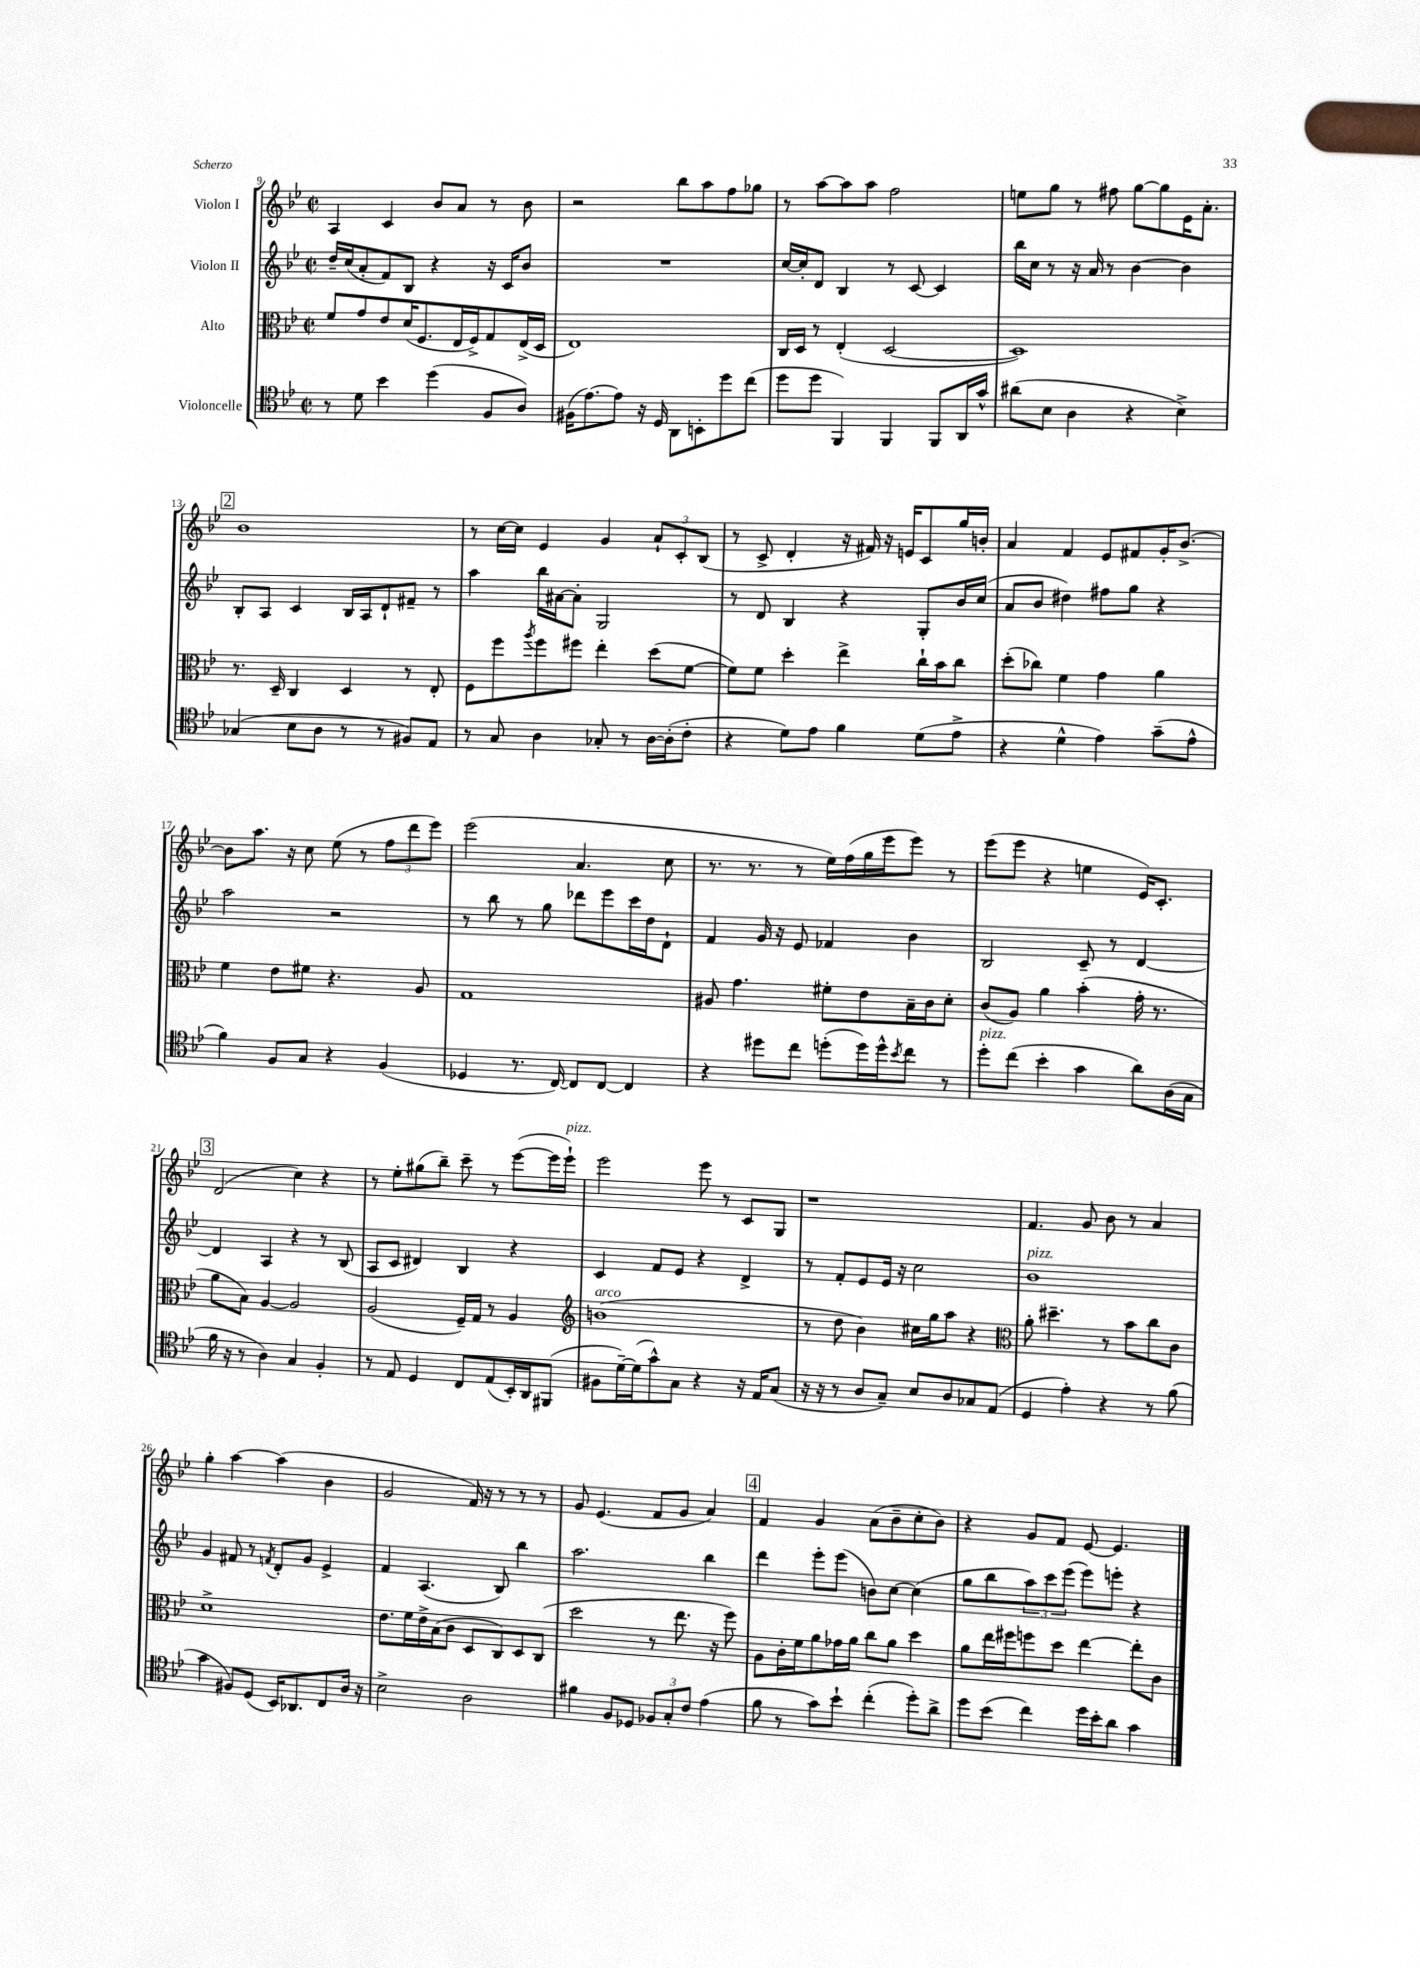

**kern	**kern	**kern	**kern
*staff4	*staff3	*staff2	*staff1
*clefC4	*clefC3	*clefG2	*clefG2
*k[b-e-]	*k[b-e-]	*k[b-e-]	*k[b-e-]
*M2/2	*M2/2	*M2/2	*M2/2
*met(c|)	*met(c|)	*met(c|)	*met(c|)
8r	8f/L	16dd~/LL	4A/
.	.	(16cc/J	.
8d\	8g/	8a'/	.
4b-\	8e-/	8f/)	4c/
.	(16d/K	8B-/J	.
.	8.F/	.	.
(4dd\	.	4r	8b-/L
.	16E-/L	.	8a/J
.	16F^/J)	.	.
8F/L	8G/	16r	8r
.	.	16c/LK	.
8A/J)	(16E-^/L	8b-/J	8b-\
.	16D/JJ	.	.
=	=	=	=
(16F#\LK	1E-)	1r	2r
[8.e-\)	.	.	.
8e-\]J	.	.	.
16r	.	.	.
16D/	.	.	.
8AA\L	.	.	8bb-\L
8BB'\	.	.	8aa\
8dd\	.	.	8ff\
(8cc\J	.	.	8gg-\J
=	=	=	=
8dd\L	16C/LL	[16cc/LL	8r
.	16D/JJ	16cc'/]J	.
8dd\J	8r	8d/J	[8aa\L
4FF/)	(4E-'/	4B-/	8aa\]
.	.	.	8aa\J
4FF/	[2D/	8r	2ff\
.	.	[8c/	.
8FF/L	.	4c/]	.
16AA/L	.	.	.
16g^^/JJ	.	.	.
=	=	=	=
(8a#\L	1D])	16bb-\LL	8ee\L
.	.	16cc\JJ	.
8B-\J	.	8r	8gg\J
4A\	.	16r	8r
.	.	16a/	.
.	.	8r	8ff#\
4r	.	[4b-\	[8gg\L
.	.	.	8gg\]
4B-^\)	.	4b-\]	16e-\K
.	.	.	8.a'\J
=	=	=	=
(4G-/	8.r	8B-'/L	1b-
.	.	8A/J	.
.	16D~/	.	.
8B-\L	4C/	4c/	.
8A\J	.	.	.
8r	4D/	16B-/LL	.
.	.	16A/J	.
8r	.	8d`/	.
8F#/L)	8r	8f#~/J	.
8E-/J	8E-'/	8r	.
=	=	=	=
8r	8F\L	4aa\	8r
8G/	8ff\	.	[16cc\LL
.	.	.	16cc\]JJ
.	8qaa/	.	.
4A\	8ff\	16bb-\LL	4e-/
.	.	[16a#\J	.
.	8ff#\J	8a#'\]J	.
8G-'/	4ee-'\	2G/	4g/
8r	.	.	.
[16A\LL	(8dd\L	.	12a`/L
(16A'\]J	.	.	.
.	.	.	12c'/
8c'\J	[8f\J	.	.
.	.	.	(12B-/J
=	=	=	=
4r	8f\]L)	8r	8r
.	8f\J	8d/	8c^/
8d\L)	4dd'\	4B-/	4d'/
8e-\J	.	.	.
4f\	4ee-^\	4r	16r
.	.	.	16f#/)
.	.	.	16r
.	.	.	16e/LK
(8d\L	16cc`\LL	8G'/L	8c/
.	16b-\J	.	.
8e-^\J	8cc\J	16b-/L	16gg/L
.	.	(16cc/JJ	16b'/JJ
=	=	=	=
4r	(8dd'\L	8a/L	4a/
.	8cc-\J)	8b-/J	.
4d^^\	4f\	4dd#\)	4f/
4e-\)	4g\	8ff#\L	8e-/L
.	.	8gg\J	8f#/
(8g~\L	4a\	4r	16g'/K
.	.	.	[8.b-^/J
8e-^^\J	.	.	.
=	=	=	=
4f\)	4f\	2aa\	8b-\]L
.	.	.	8.aa\J
8F/L	8e-\L	.	.
.	.	.	16r
8G/J	8f#\J	.	8cc\
4r	4.r	2r	(8ee-\
.	.	.	8r
(4F/	.	.	12ff\L
.	.	.	12ddd\
.	8A/	.	.
.	.	.	12eee-\J)
=	=	=	=
4D-/	1G	8r	(2eee-\
.	.	8bb-\	.
8.r	.	8r	.
.	.	8gg\	.
[16C/)	.	.	.
8C/]L	.	8ddd-\L	4.a/
[8C/J	.	8eee-\	.
4C/]	.	16ccc\L	.
.	.	16dd\J	.
.	.	8d`\J	8cc\
=	=	=	=
4r	8A#/	4f/	8.r
.	4.g\	.	.
.	.	.	8.r
8dd#\L	.	16g/	.
.	.	16r	.
8cc\J	.	8e-/	8r
(8dd'\L	8f#'\L	4f-/	16ee-\LL)
.	.	.	(16ff\
16dd\L)	8e-\	.	16gg\
16dd^^\J	.	.	16eee-\J
8qb-/	.	.	.
8cc\J	16B-~\L	4b-\	8eee-\J)
.	16c\J	.	.
8r	8d'\J	.	8r
=	=	=	=
8dd'\L	(8c/L	2B-/	(8eee-\L
(8cc\J	8A/J)	.	8eee-\J
4b-'\	4a\	.	4r
4g\	(4b-'\	8c~/	4ee\
.	.	8r	.
8a\L)	16g'\	[4d/	16e-/LK)
.	8.r	.	8.c'/J
(16A\L	.	.	.
16G\JJ	.	.	.
=	=	=	=
16f\	8a\L	4d/]	(2d/
16r	.	.	.
8r	8B-\J)	.	.
4A\)	[4A/	4A/	.
4G/	2A/]	4r	4cc\)
4F'/	.	8r	4r
.	.	(8B-/	.
=	=	=	=
8r	(2A/	8A/L	8r
8E-/	.	8c/J	8ee-'\L
4D/	.	4d#/)	(8gg#\
.	.	.	8bb-~\J)
8C/L	16F~/LL)	4B-/	8ccc~\
.	16G/JJ	.	.
(8E-/	8r	.	8r
16BB-'/L)	4A/	4r	([8eee-\L
16AA/J	.	.	.
(8FF#/J	.	.	16eee-\]L
.	.	.	16eee-`\JJ)
=	=	=	=
*	*clefG2	*	*
8F#\L	(1b	4c/	2eee-\
[16d~\L)	.	.	.
(16d\]J	.	.	.
8g^^\)	.	8f/L	.
8G\J	.	8e-/J	.
4r	.	4r	8eee-\
.	.	.	8r
16r	.	4d^/	8c/L
16E-/LK	.	.	.
(8G/J	.	.	8G/J
=	=	=	=
16r	8r	8r	1r
16r	.	.	.
8r	8dd\	8f'/L	.
8A/L	4b-\)	8e-/	.
8G~/J)	.	16e-/Jk	.
.	.	16r	.
8B-/L	16cc#\LL	2cc\	.
.	16gg\J	.	.
8A/	8aa\J	.	.
8G-/	4r	.	.
(8E-/J	.	.	.
=	=	=	=
*	*clefC3	*	*
4D/	8a'\	1b-	4.f/
.	4.dd#~\	.	.
4e-'\)	.	.	.
.	.	.	8g/
4r	8r	.	8b-\
.	8b-\L	.	8r
8r	8cc\	.	4a/
(8f\	8c\J	.	.
=	=	=	=
4g\	1d^	4g/	4gg'\
8F#/L)	.	8f#/	[4aa\
(8D/J	.	8r	.
.	.	8qf/	.
16BB-/LK)	.	8d'/L	(4aa\]
8.AA-/	.	.	.
.	.	8g/J	.
8C/	.	4e-^/	4b-\
16A/Jk	.	.	.
16r	.	.	.
=	=	=	=
2B-^\	8.e-\L	4f/	2g/
.	16f\L	.	.
.	16e-^\	(4.A/	.
.	(16B-\J	.	.
.	8c\J	.	.
2A\	8D/L	.	16f/)
.	.	.	16r
.	8C/)	8B-/)	8r
.	8D/	4bb-\	8r
.	(8C/J	.	8r
=	=	=	=
4f#\	2dd\	2.aa\	8g/
.	.	.	(4.e-/
8F/L	.	.	.
8D-/J	.	.	.
12F-/L	8r	.	8f/L
12G'/	.	.	.
.	8.ee-\	.	8g/J
12c/J	.	.	.
(4e-\	.	4bb-\	4a/)
.	16r	.	.
.	8ff\)	.	.
=	=	=	=
8f\	8A\L	4ddd\	4f/
8r	16c'\L	.	.
.	16f\J	.	.
8g\L)	8a\	8eee-'\L	4g/
8b-`\J	16g-\L	(8eee-\J	.
.	16a\JJ	.	.
(4cc'\	8cc\L	8b\L)	(8a\L
.	8a\J	[8cc\J	8b-~\
8dd'\L)	4dd\	(4cc\]	8cc'\
8a^\J	.	.	8b-\J)
=	=	=	=
8dd\L	8a\L	8gg\L	4r
(8b-\J	16ee-\L	8bb-\	.
.	16ff#\J	.	.
4cc\)	8ff\	12aa\)	8g/L
.	.	12ccc\	.
.	8dd\J	.	8f/J
.	.	(12eee-\J	.
16dd\LL	[4ee-\	8eee-\L)	[8e-/
16b-'\J	.	.	.
8a\J	.	8eee'\J	4.e-/]
4g\	8ee-'\]L	4r	.
.	8c\J	.	.
==	==	==	==
*-	*-	*-	*-
